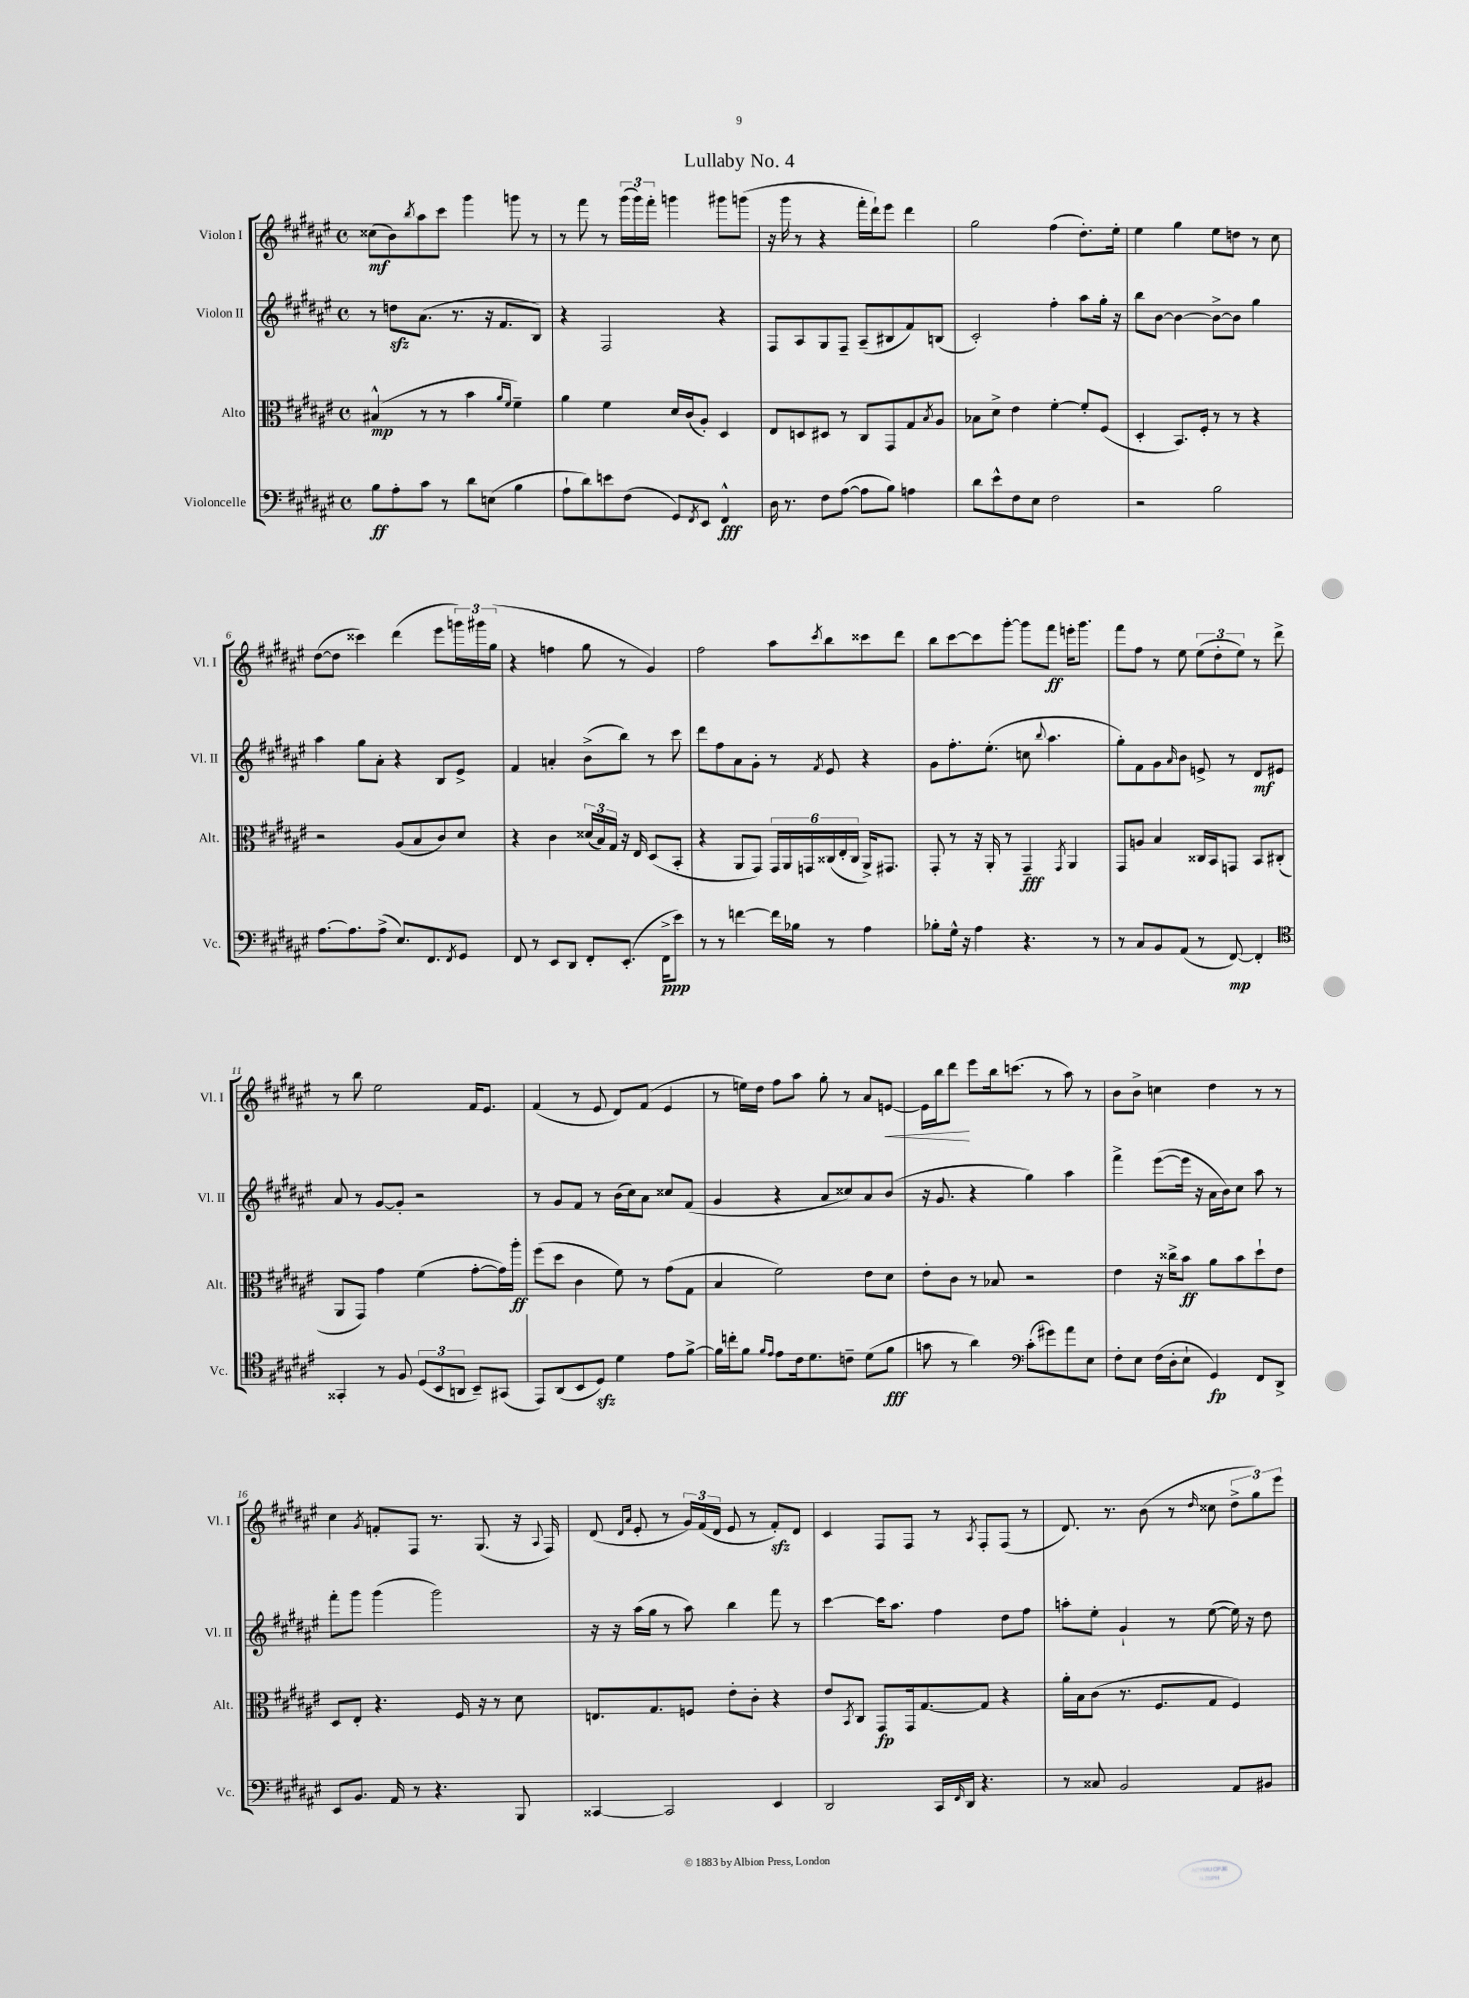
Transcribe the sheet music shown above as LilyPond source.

\header { title = "Lullaby No. 4" }
<<
\new StaffGroup <<
\new Staff = "s0" \with { instrumentName = "Violon I" shortInstrumentName = "Vl. I" } {
    \clef treble \key fis \major \defaultTimeSignature \time 4/4
    cisis''8\mf( b'8) \acciaccatura { b''8 } ais''8 cis'''8 gis'''4 g'''8 r8 |
    r8 fis'''8 r8 \tuplet 3/2 { gis'''16( gis'''16) fis'''16-. } g'''4 gis'''8 g'''8( |
    r16 gis'''16 r8 r4 fis'''16-. dis'''16-!) eis'''8 dis'''4 |
    gis''2 fis''4( dis''8.-.) eis''16-. |
    eis''4 gis''4 eis''8 d''8 r8 cis''8 |
    dis''8~( dis''8 cisis'''4) dis'''4( eis'''8 \tuplet 3/2 { g'''16) gis'''16 gis''16( } |
    r4 f''4 gis''8 r8 gis'4) |
    fis''2 ais''8 \acciaccatura { cis'''8 } b''8 cisis'''8 dis'''8 |
    b''8 cis'''8~ cis'''8 gis'''8~-. gis'''8 fis'''8\ff e'''16-. gis'''8. |
    fis'''8 fis''8 r8 eis''8 \tuplet 3/2 { eis''8( dis''8-. eis''8) } r8 dis'''8-> |
    r8 b''8 eis''2 fis'16 eis'8. |
    fis'4( r8 eis'8 dis'8) fis'8( eis'4 |
    r8 e''16) dis''16 fis''8 ais''8 gis''8-. r8 ais'8 e'8~\< |
    e'16 b''16 dis'''8\! eis'''8 b''16 c'''8.( r8 ais''8) r8 |
    b'8 b'8-> c''4 dis''4 r8 r8 |
    cis''4 \acciaccatura { gis'8 } f'8-. fis8 r8. gis8.( r16 \appoggiatura { ais8 } fis16) |
    dis'8( \grace { dis'16 ais'16 } eis'8-. r8 \tuplet 3/2 { gis'16) fis'16( dis'16 } eis'8 r8 fis'8-.\sfz) dis'8 |
    cis'4 fis8 fis8 r8 \acciaccatura { ais8 } fis8-. fis8( r8 |
    dis'8.) r8. b'8( r8 \grace { dis''16 } cisis''8 \tuplet 3/2 { dis''8-> gis''8) eis'''8 } \bar "|." |
}
\new Staff = "s1" \with { instrumentName = "Violon II" shortInstrumentName = "Vl. II" } {
    \clef treble \key fis \major \defaultTimeSignature \time 4/4
    r8 d''8\sfz ais'8.( r8. r16 fis'8. b8) |
    r4 fis2 r4 |
    fis8 ais8 gis8 fis8-- ais8--( bis8 fis'8) b8( |
    cis'2-.) fis''4-. ais''8 gis''16-. r16 |
    b''8 b'8~ b'4~ b'8~-> b'8 gis''4 |
    ais''4 gis''8 ais'8-. r4 b8 eis'8-> |
    fis'4 a'4-. b'8->( b''8) r8 cis'''8 |
    dis'''8 fis''8 ais'8 gis'8-. r8 \acciaccatura { fis'8 } eis'8 r4 |
    gis'8 fis''8.-. eis''8.-.( c''8 \appoggiatura { b''8 } ais''4. |
    gis''8-.) fis'8 gis'8 \grace { ais'16 } b'8 e'8-> r8 dis'8\mf eis'8 |
    ais'8 r8 gis'8~ gis'8-. r2 |
    r8 gis'8 fis'8 r8 b'16( cis''16) ais'8 cisis''8 fis'8( |
    gis'4 r4 ais'8 cisis''8) ais'8 b'8( |
    r16 gis'8. r4 gis''4) ais''4 |
    fis'''4-> eis'''8~( eis'''16 r16 ais'16 b'16) cis''8 ais''8 r8 |
    fis'''8-. gis'''8 gis'''4( gis'''2) |
    r16 r16 ais''16( gis''16 r8 ais''8) b''4 fis'''8 r8 |
    cis'''4~ cis'''16 ais''8. fis''4 dis''8 fis''8 |
    a''8-. eis''8-. gis'4-! r8 eis''8~( eis''16) r16 dis''8 \bar "|." |
}
\new Staff = "s2" \with { instrumentName = "Alto" shortInstrumentName = "Alt." } {
    \clef alto \key fis \major \defaultTimeSignature \time 4/4
    bis4-^\mp( r8 r8 b'4 \grace { ais'16 fis'16 } fis'4--) |
    ais'4 fis'4 dis'16 cis'16( ais8-.) dis4 |
    eis8 d8 dis8 r8 cis8 gis,8 gis8 \acciaccatura { b8 } ais8 |
    bes8 dis'8-> eis'4 fis'4~-. fis'8-. fis8( |
    dis4-. b,8.) fis16-. r8 r8 r4 |
    r2 ais8( b8 cis'8) dis'8 |
    r4 cis'4 \tuplet 3/2 { disis'16( b16) gis16 } r16 eis16 dis8( b,8-. |
    r4 ais,8 gis,8) \tuplet 6/4 { gis,16 ais,16 g,16 cisis16( eis16-. cisis16 } ais,16->) gis,8. |
    gis,8-. r8 r16 ais,16-. r8 gis,4--\fff \acciaccatura { gis,8 } ais,4 |
    gis,8 a8 b4 cisis16 b,16 g,8 b,8 cis8-.( |
    ais,8 gis,8) gis'4 fis'4( gis'8~-. gis'16) ais''16-.\ff |
    fis''8( dis''8 cis'4 fis'8) r8 gis'8( gis8 |
    b4 fis'2) eis'8 dis'8 |
    eis'8-. cis'8 r8 bes8 r2 |
    eis'4 r16 cisis''16-> b'8\ff ais'8 b'8 dis''8-! eis'8 |
    dis8 eis8-. r4. fis16 r16 r8 dis'8 |
    e8. gis8. f8 eis'8-. cis'8-. r4 |
    eis'8 \acciaccatura { b,8 } cis8 gis,8\fp gis,16 gis8.~ gis8 r4 |
    ais'16-. b16 cis'8( r8. fis8. gis8 fis4) \bar "|." |
}
\new Staff = "s3" \with { instrumentName = "Violoncelle" shortInstrumentName = "Vc." } {
    \clef bass \key fis \major \defaultTimeSignature \time 4/4
    b8\ff ais8-. cis'8 r8 dis'8 e8( b4 |
    ais8-! dis'8) e'8 fis8( gis,8) \acciaccatura { fis,8 } eis,8 fis,4-^\fff |
    dis16 r8. fis8 ais8~( ais8 b8) a4 |
    dis'8 eis'8-^ fis8 eis8 fis2 |
    r2 b2 |
    ais8.~ ais8. ais8->( eis8.) fis,8. \acciaccatura { fis,8 } gis,8 |
    fis,8 r8 eis,8 dis,8 fis,8-. eis,8.-.( fis,16->\ppp eis'8) |
    r8 r8 f'4~ f'16 bes16 r8 ais4 |
    bes8-. gis16-^ r16 ais4 r4. r8 |
    r8 cis8 b,8 ais,8( r8 fis,8~\mp) fis,4-. |
    \clef tenor gisis,4-. r8 fis8 \tuplet 3/2 { dis8( b,8 a,8 } b,8--) gis,8( |
    eis,8) ais,8( b,8 dis8\sfz) dis'4 eis'8 fis'8~-> |
    fis'16 c''16-. fis'8 \grace { fis'16 eis'16 } eis'8 cis'16 dis'8. c'8-- dis'8( fis'8\fff |
    g'8 r8 ais'4) \clef bass cis'8-.( gis'8) ais'8 eis8 |
    fis8-. eis8 fis16( dis16-. eis8-! gis,4\fp) fis,8 dis,8-> |
    eis,8 b,8. ais,16 r8 r4. b,,8 |
    cisis,4~ cisis,2 eis,4 |
    dis,2 cis,16 \grace { fis,16 } dis,16 r4. |
    r8 cisis8 b,2 ais,8 bis,8 \bar "|." |
}
>>
>>
